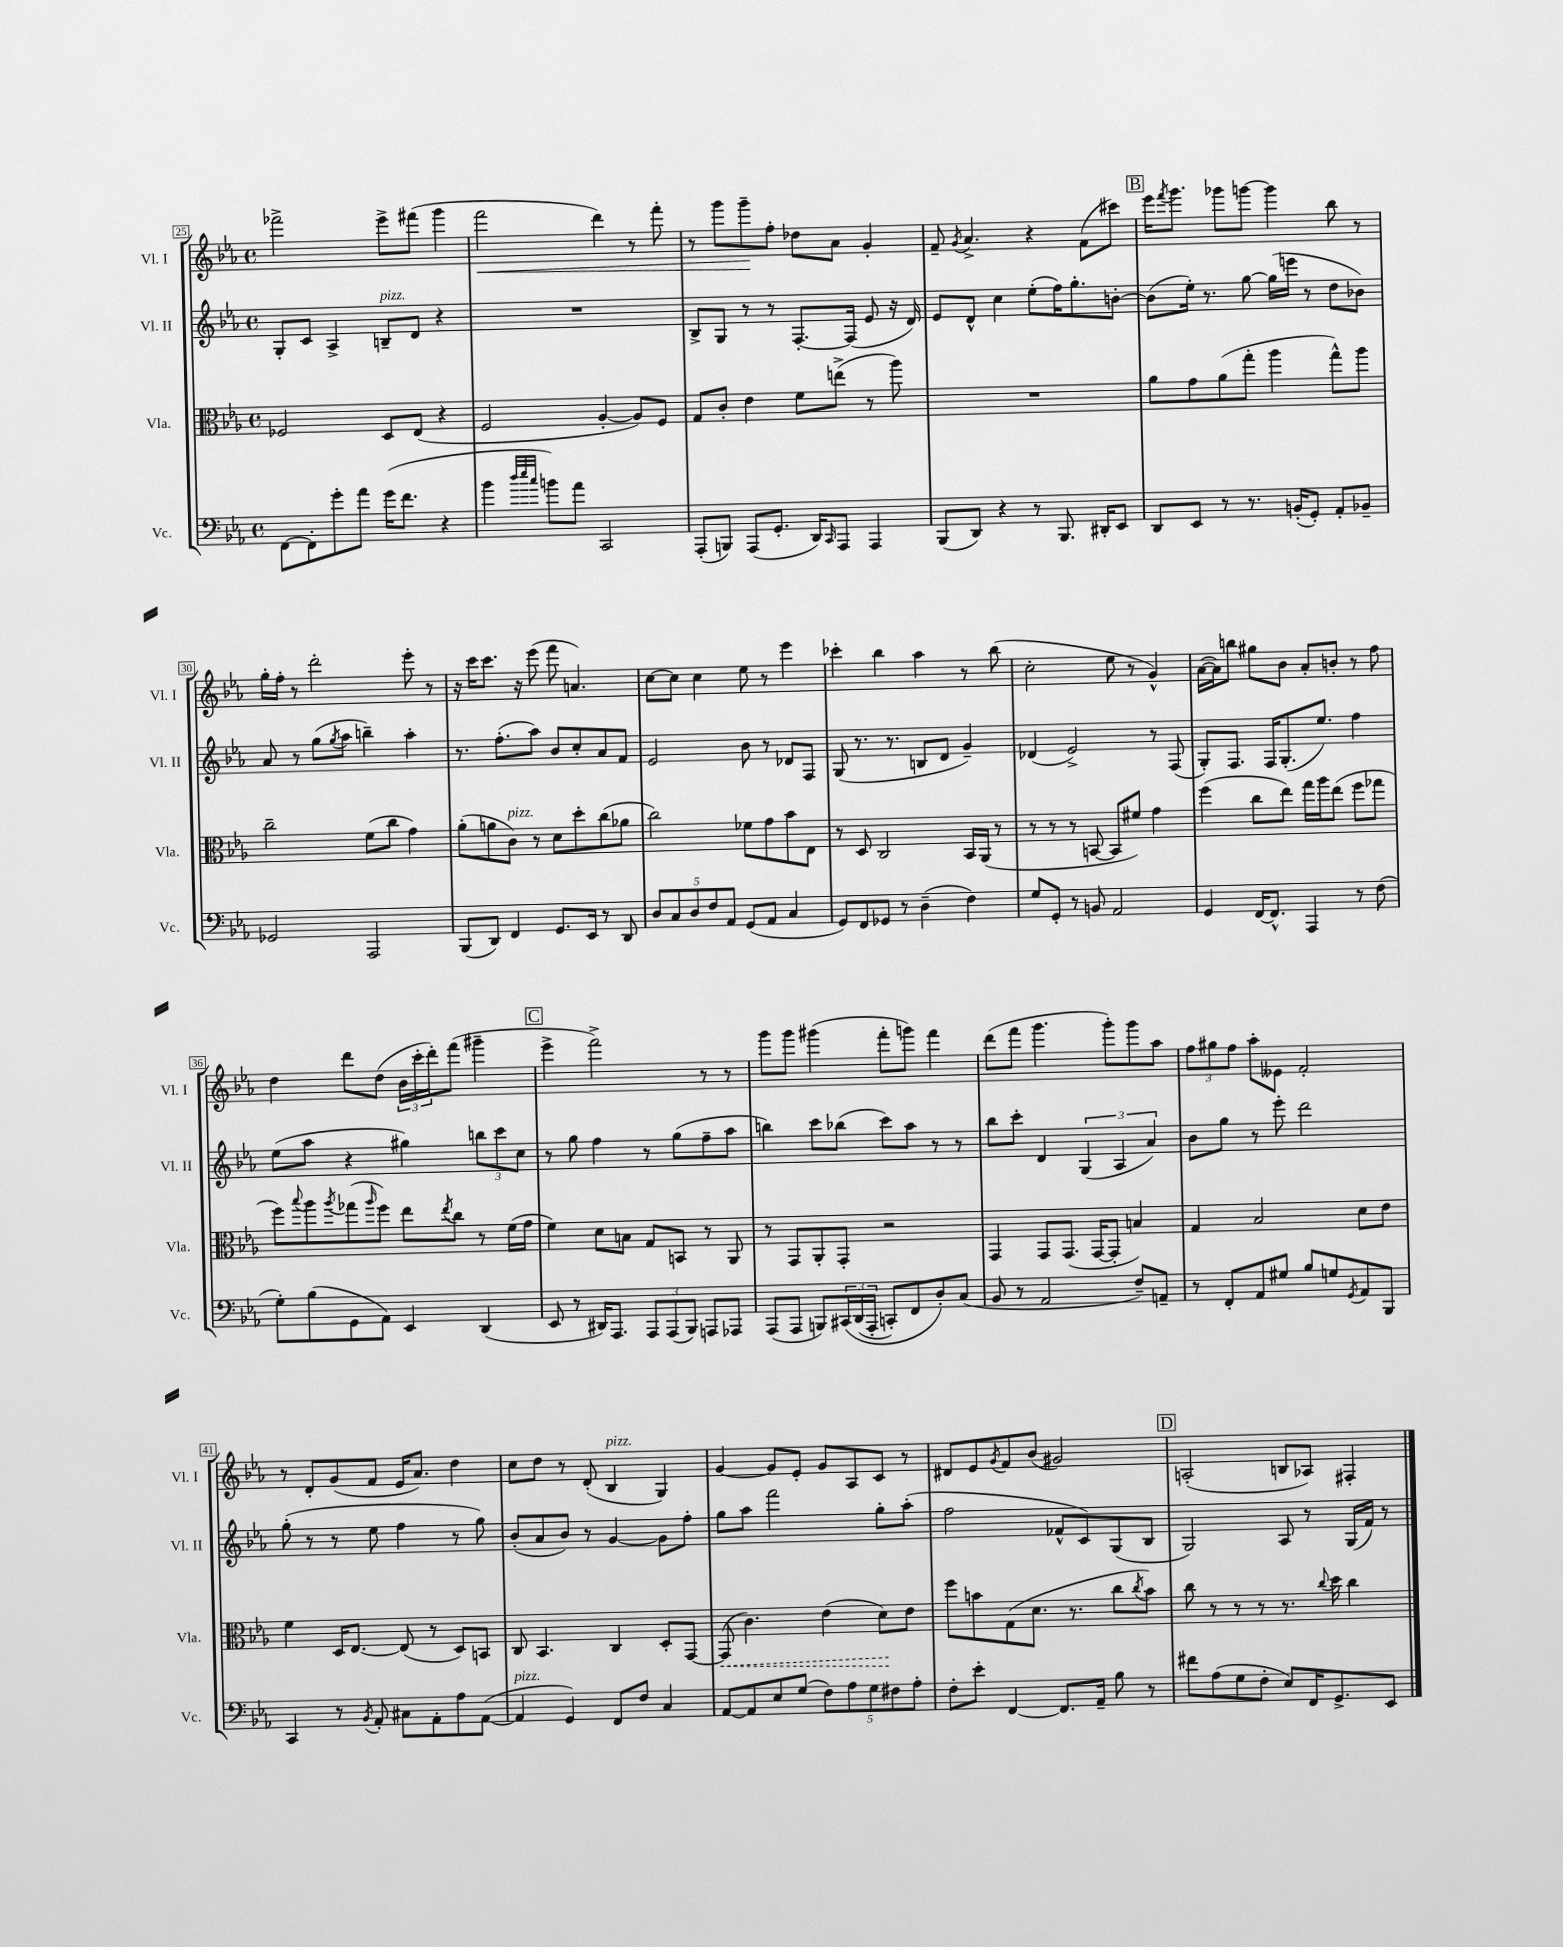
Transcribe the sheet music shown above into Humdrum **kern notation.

**kern	**kern	**kern	**kern
*staff4	*staff3	*staff2	*staff1
*clefF4	*clefC3	*clefG2	*clefG2
*k[b-e-a-]	*k[b-e-a-]	*k[b-e-a-]	*k[b-e-a-]
*M4/4	*M4/4	*M4/4	*M4/4
*met(c)	*met(c)	*met(c)	*met(c)
[8FF	2F-	8G'	2fff-^
8FF']	.	8c	.
8g'	.	4A-^	.
8a-	.	.	.
(16g	8D	8B~	8eee-^
8.f	.	.	.
.	(8E-	8d	(8fff#
4r	4r	4r	4ggg
=	=	=	=
4b-	2F	1r	2fff
32qqdd	.	.	.
32qqee-	.	.	.
32qqcc	.	.	.
8b)	.	.	.
8a-	.	.	.
2CC	[4A-'	.	4ddd)
.	8A-])	.	8r
.	8F	.	8fff'
=	=	=	=
(8AAA-'	8G	8B-^	8r
8BBB)	8c'	8G	8ggg
(8AAA-	4e-	8r	8ggg~
8.GG'	.	8r	8ff'
.	8f	[8.F'	8dd-
16DD)	.	.	.
16qqCC	.	.	.
8AAA-	(8ee^	.	8a-
.	.	(16F]	.
4AAA-	8r	8e-	4g'
.	8aa-)	16r	.
.	.	16d)	.
=	=	=	=
(8BBB-	1r	8e-	8f~
.	.	.	8qg
8DD)	.	8d^^	4.a-^
4r	.	4cc	.
8r	.	(8ee-'	4r
8.BBB-	.	16ff)	.
.	.	8.gg'	.
.	.	.	(8f
16DD#'	.	.	.
8EE-	.	[8b'	8ccc#)
=	=	=	=
8DD	8a-	(8b]	16eee-
.	.	.	8qfff
.	.	.	8.ggg
8EE-	8g	16ee-')	.
.	.	8.r	.
8r	(8a-	.	8ggg-
8.r	8gg'	[8gg	[8ggg
.	4aa-	(16gg]	4ggg]
(16BB'	.	16eee	.
8GG')	.	8r	.
8AA-'	8gg^^)	8dd	8bb-
8BB-~	8aa-	8b-)	8r
=	=	=	=
2GG-	2cc~	8a-	16gg'
.	.	.	16ff'
.	.	8r	8r
.	.	(8gg	2ddd'
.	.	8qgg	.
.	.	8aa-	.
2AAA-	(8f	4bb~)	.
.	8cc	.	.
.	4g)	4aa-'	8eee-'
.	.	.	8r
=	=	=	=
(8BBB-	(8a-'	8.r	16r
.	.	.	16ccc
8DD)	8a	.	8.ccc
.	.	(8.ff'	.
4FF	8c)	.	.
.	.	.	16r
.	8r	8aa-)	(8eee-
8.GG	8d	8b-	8fff
.	8dd'	8cc'	4.a)
16EE-	.	.	.
8r	(8cc	8a-	.
8DD	8a-	8f	.
=	=	=	=
10D	2cc)	2e-	[8cc
10C	.	.	.
.	.	.	8cc]
10D	.	.	.
.	.	.	4cc
10F	.	.	.
10AA-	.	.	.
(8GG	8f-	8b-	8ee-
8AA-	8g	8r	8r
4C	8b-	8d-	4eee-
.	8E-	8F	.
=	=	=	=
8GG)	8r	(8G	4ccc-'
8FF	8D	8.r	.
8GG-	2C	.	4bb-
.	.	8.r	.
8r	.	.	.
(4D~	.	8B	4aa-
.	.	8d	.
4F)	16BB-	4g~)	8r
.	(16AA-	.	.
.	8r	.	(8bb-
=	=	=	=
8G	8r	(4d-	2cc'
8GG'	8r	.	.
8r	8r	2e-^)	.
8BB	[8BB	.	.
2AA-	8BB]	.	8ee-
.	8f#)	.	8r
.	4g	8r	4g^^)
.	.	(8F	.
=	=	=	=
4GG	(4ff	8G')	([16a-
.	.	.	16a-])
.	.	8.F	8bb
[16FF	8cc	.	8gg#
8.FF^^]	.	16F	.
.	8ee-)	(8.G'	8b-
4AAA-	16gg	.	8a-'
.	16aa-	8.ee-)	.
.	(8ee-	.	8b'
8r	8ff	4ff	8r
(8F	8gg-	.	8ff
=	=	=	=
8G')	8ff)	(8ee-	4dd
.	8qqbb-	.	.
(8B-	8aa-	8aa-	.
.	8qaa-	.	.
8GG	(8gg-	4r	8ddd
.	16qqaa-	.	.
8AA-)	8ff)	.	(8dd
4EE-	8ee-	4gg#)	24b-
.	.	.	24ccc'
.	.	.	24ddd')
.	8qee-	.	.
.	8cc	.	(8fff
(4DD	8r	12bb	4ggg#~
.	.	12ccc	.
.	(16f	.	.
.	.	12cc	.
.	16g	.	.
=	=	=	=
8EE-	4f)	8r	4eee-^
8r	.	8gg	.
16DD#)	8d	4ff	2fff^)
8.AAA-	.	.	.
.	8B	.	.
12AAA-	8G	8r	.
(12AAA-	.	.	.
.	8BB	(8gg	.
12BBB-)	.	.	.
8AAA	8r	8ff~	8r
8AAA-	8AA-	8aa-	8r
=	=	=	=
(8AAA-	8r	4bb)	8ggg
8AAA-	8GG	.	8ggg
8BBB)	8AA-'	8ccc	(4ggg#
&(24CC#	8GG'	(8bb-	.
(24DD	.	.	.
24AAA-'	.	.	.
8CC')	2r	8ccc)	8fff'
8FF	.	8aa-	8ggg)
8D'&)	.	8r	4fff
(8C	.	8r	.
=	=	=	=
8BB-	4GG	8bb-	(8ddd
8r	.	8ccc'	8fff
2AA-	8GG	4d	4.ggg
.	(8.GG	.	.
.	.	(6G	.
.	[16GG	.	.
.	8GG']	.	8ggg')
.	.	6A-	.
8F~)	4B)	.	8ggg
.	.	6a-)	.
8AA~	.	.	8aa-
=	=	=	=
8r	4G	8b-	12ff
.	.	.	12gg#
8FF'	.	8gg	.
.	.	.	12ff
8AA-	2B-	8r	8aa-'
8G#	.	8eee-'	8e--
8B-	.	2ddd	2f'
8G	.	.	.
8qGG	.	.	.
8AA-	8d	.	.
8BBB-	8e-	.	.
=	=	=	=
4CC	4f	(8gg'	8r
.	.	8r	8d'
8r	16D	8r	(8g
.	[8.E-	.	.
8qBB-	.	.	.
8AA-'	.	8ee-	8f
8C#	(8E-]	4ff	16e-
.	.	.	8.a-)
8AA-'	8r	.	.
8A-	8D)	8r	4dd
([8AA-	8BB	8gg)	.
=	=	=	=
4AA-]	8C	(8b-'	8cc
.	4.BB-	8a-	8dd
4GG)	.	8b-)	8r
.	.	8r	(8d'
8FF	4C	[4g	4B-
8F	.	.	.
4C	8D'	8g]	4G)
.	[8GG	8ff'	.
=	=	=	=
[8AA-	(8GG]	8gg	[4g
8AA-]	4.c)	8aa-	.
8E-	.	2fff	8g]
(8G	.	.	8e-'
10F)	(4e-	.	8g
10A-	.	.	.
.	.	.	8A-
10G	.	.	.
.	8d)	8gg'	8c
10F#	.	.	.
.	8e-	(8aa-'	8r
10A-'	.	.	.
=	=	=	=
8F'	8ff	2ff	8d#
8e-'	8b	.	8e-
.	.	.	8qg
[4FF	(8G	.	8f
.	8.d	.	(8b-
8.FF]	.	8f-^^	2g#)
.	8.r	.	.
.	.	8c)	.
16AA-~	.	.	.
8B-	8cc	(8G	.
.	8qcc	.	.
8r	8b)	8B-	.
=	=	=	=
8f#	8cc	2G)	(2A'
(8A-	8r	.	.
8G	8r	.	.
8F'	8r	.	.
8E-)	8.r	8A-	8B
16FF	.	8r	8A-)
.	8qqcc	.	.
8.GG^	16dd	.	.
.	4cc	(16G	4F#'
.	.	16f)	.
8EE-	.	8r	.
==	==	==	==
*-	*-	*-	*-
